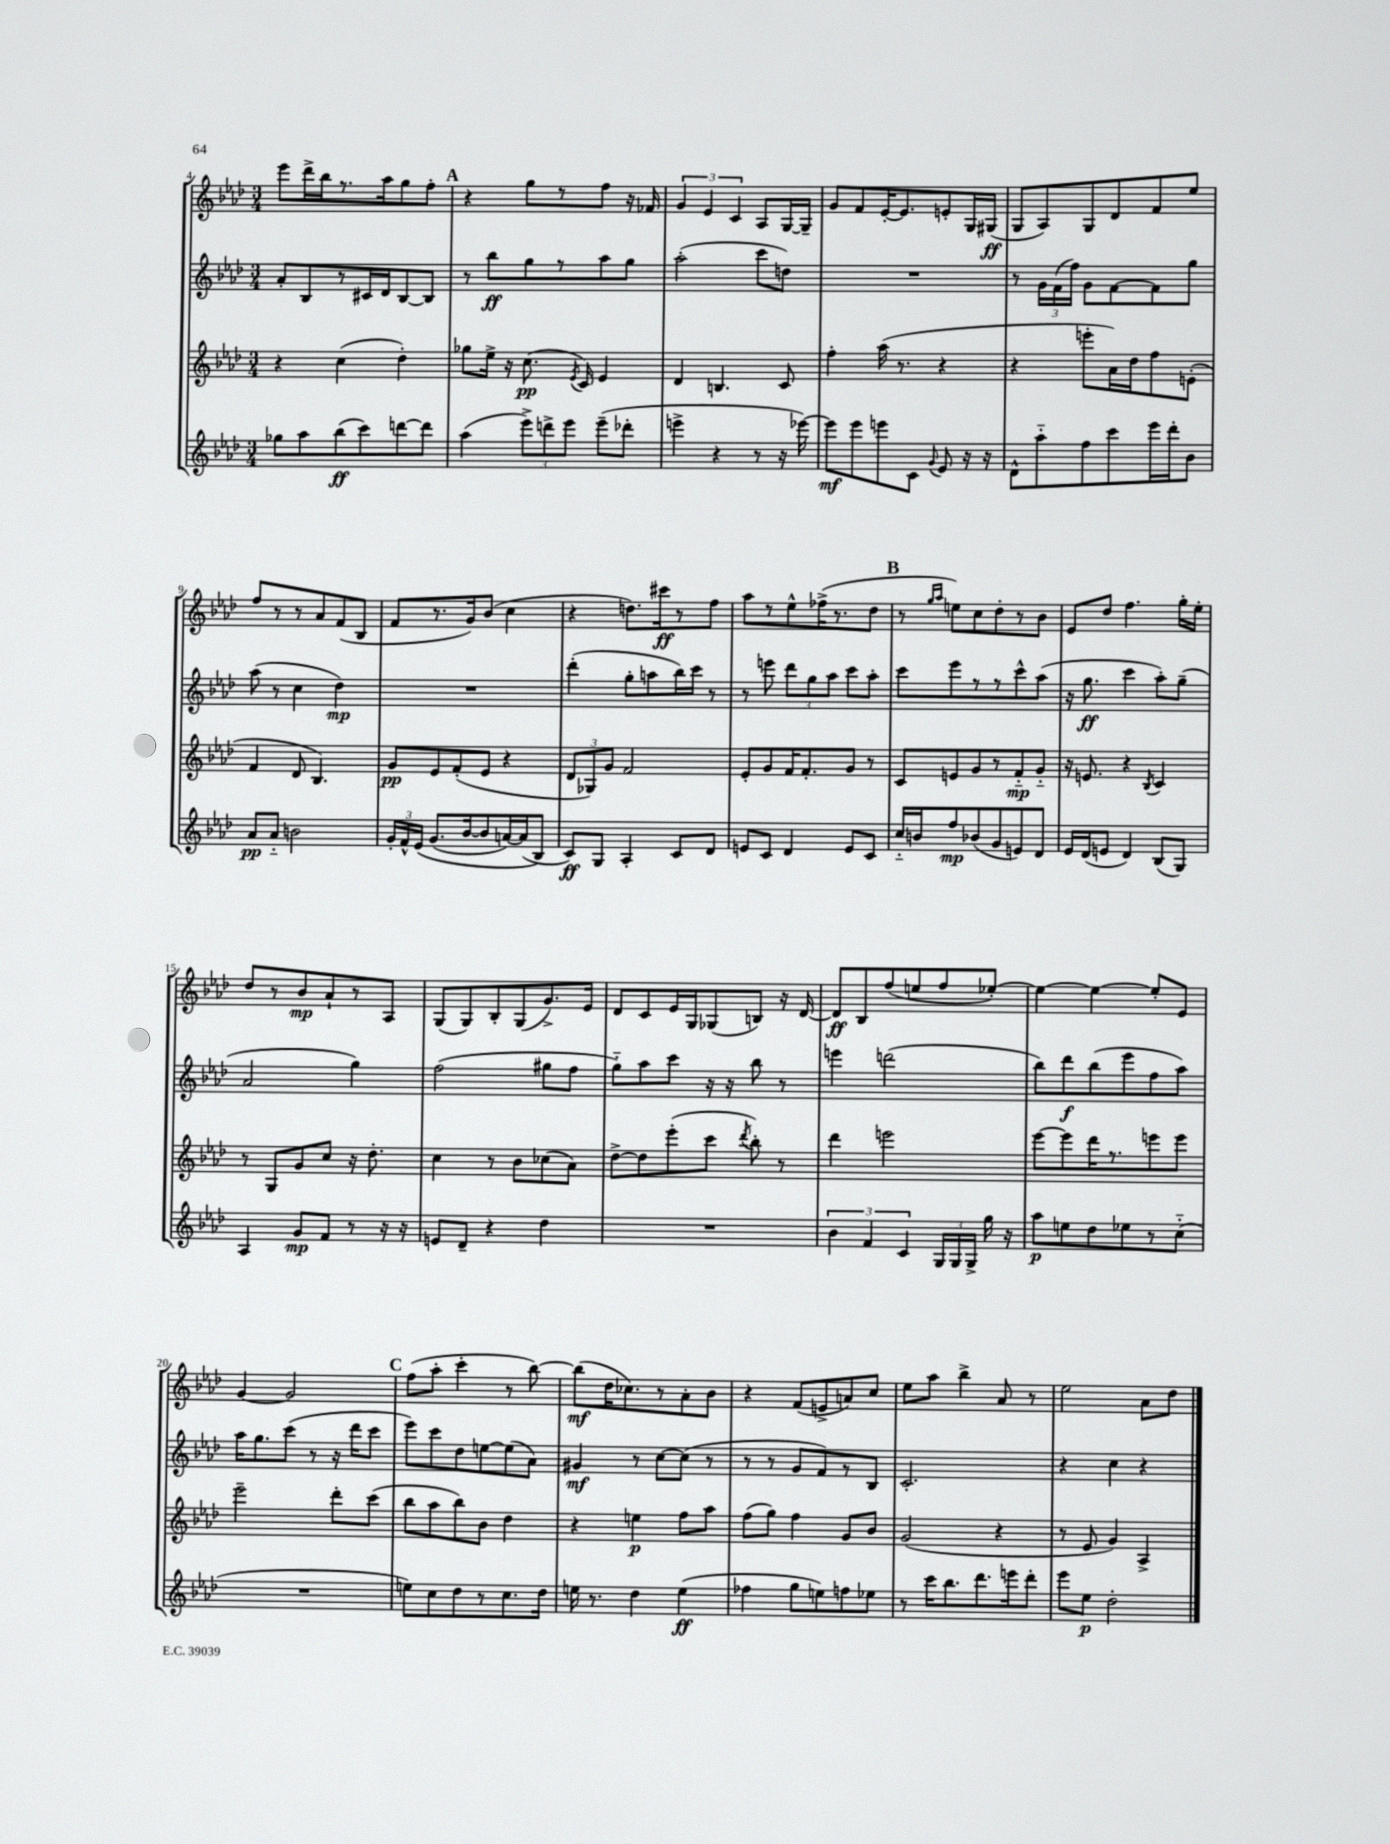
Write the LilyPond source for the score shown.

<<
\new StaffGroup <<
\new Staff = "s0" {
    \clef treble \key aes \major \numericTimeSignature \time 3/4
    \autoBeamOff ees'''8[ des'''16-> bes''16 r8. aes''16 g''8 f''8]-. |
    \mark \markup { \bold "A" } r4 g''8[ r8 f''8] r16 fes'16 |
    \tuplet 3/2 { g'4 ees'4 c'4 } aes8[ g16~ g16]-- |
    g'8[ f'8 ees'16~-. ees'8. e'8-. g16 gis16]\ff( |
    g8[ aes8) g8 des'8 f'8 ees''8] |
    f''8[ r8 r8 aes'8 f'8( bes8] |
    f'8[ r8. g'16) bes'8]( c''4 |
    r4 d''8.[) cis'''16\ff r8 f''8] |
    aes''8[ r8 ees''8-^ fes''16->( r8. des''8] |
    \mark \markup { \bold "B" } r8 \grace { g''16[ aes''16] } e''8[) c''8 des''8-. r8 bes'8] |
    ees'8[ des''8] f''4. g''16[-. ees''16]-. |
    des''8[ r8 bes'8\mp aes'8-! r8 aes8] |
    g8[( g8) bes8-. g8( g'8.->) ees'16] |
    des'8[ c'8 ees'16 g16 ges8( b8]) r16 des'16~ |
    des'8[\ff bes8 f''8( e''8 f''8 ees''8]~-.) |
    ees''4~ ees''4~ ees''8[-. ees'8] |
    g'4~ g'2 |
    \mark \markup { \bold "C" } f''8[( aes''8]-. c'''4-. r8 bes''8~) |
    bes''8[\mf( des''16 ces''8.) r8 aes'8-. bes'8] |
    r4 f'8[( e'8-> a'8) c''8] |
    ees''8[ aes''8] bes''4-> aes'8 r8 |
    ees''2 aes'8[ des''8] \bar "|." |
}
\new Staff = "s1" {
    \clef treble \key aes \major \numericTimeSignature \time 3/4
    \autoBeamOff aes'8[-. bes8 r8 cis'16 des'16 bes8~ bes8] |
    \mark \markup { \bold "A" } r8 bes''8[\ff g''8 r8 aes''8 g''8] |
    aes''2-.( c'''8[ d''8]) |
    R2. |
    r8 \tuplet 3/2 { g'16[ f'16( f''16]) } g'8[ f'8~ f'8 g''8] |
    aes''8( r8 c''4 des''4\mp) |
    R2. |
    des'''4-.( g''8[-. a''8 bes''16) c'''16] r8 |
    r8 e'''8 \tuplet 3/2 { des'''8[ g''8 aes''8] } c'''8[ aes''8]-. |
    \mark \markup { \bold "B" } c'''8[ ees'''8 r8 r8 c'''8-^ aes''8]( |
    r16 g''8.\ff c'''4 aes''8[-.) g''8]--( |
    aes'2 g''4) |
    f''2( gis''8[ f''8] |
    g''8[-_) aes''8 c'''8] r16 r16 bes''8 r8 |
    e'''4 d'''2( |
    bes''8[) des'''8\f bes''8( ees'''8 f''8 aes''8]) |
    aes''16[ g''8. c'''8]( r8 r16 des'''16[ c'''8] |
    \mark \markup { \bold "C" } ees'''8[) c'''8 des''8 e''8~ e''8( aes'8]) |
    gis'4\mf r8 c''8[~ c''8]( r8 |
    r8 r8 g'8[ f'8) r8 bes8] |
    c'2.-. |
    r4 c''4 r4 \bar "|." |
}
\new Staff = "s2" {
    \clef treble \key aes \major \numericTimeSignature \time 3/4
    \autoBeamOff r4 c''4( des''4-.) |
    \mark \markup { \bold "A" } ges''8[ ees''16]-> r16 c''8.\pp( \acciaccatura { ees'8 } c'16) ees'4 |
    des'4 b4. c'8 |
    f''4-. aes''16( r8. r4 |
    r4 e'''8[-. aes'16) des''16 f''8 e'8]-.( |
    f'4 des'8 bes4.) |
    g'8[\pp ees'8 f'8-.( ees'8] r4 |
    \tuplet 3/2 { des'8[ ges8) g'8] } f'2 |
    ees'8[-. g'8 f'16 f'8.-. g'8] r8 |
    \mark \markup { \bold "B" } c'8[ e'8 g'8 r8 f'8-_\mp g'8]-_ |
    r16 e'8. r4 \acciaccatura { bes8 } c'4 |
    r8 g8[ g'8 c''8] r16 des''8.-. |
    c''4 r8 bes'8[ ces''8( aes'8]) |
    des''8[~-> des''8 ees'''8-.( c'''8] \acciaccatura { des'''8 } bes''8-.) r8 |
    des'''4 e'''2 |
    ees'''8[~ ees'''8 des'''16 r8. e'''8 e'''8] |
    ees'''2-- des'''8[-. c'''8]( |
    \mark \markup { \bold "C" } bes''8[ aes''8 bes''8) bes'8] des''4 |
    r4 e''4\p f''8[ aes''8] |
    f''8[( g''8]) f''4 g'8[ bes'8] |
    g'2( r4 |
    r8 ees'8 g'4) aes4-> \bar "|." |
}
\new Staff = "s3" {
    \clef treble \key aes \major \numericTimeSignature \time 3/4
    \autoBeamOff ges''8[ aes''8 bes''8\ff( c'''8) d'''8~ d'''8] |
    \mark \markup { \bold "A" } aes''4( \tuplet 3/2 { ees'''8[->) d'''8-> ees'''8] } ees'''8[--( des'''8]-. |
    e'''4-> r4 r8 r16 ees'''16~) |
    ees'''8[\mf ees'''8 e'''8 c'8] \appoggiatura { g'8 } ees'8 r16 r16 |
    des'8[-^ aes''8-_ f''8 c'''8 ees'''16 des'''16-. bes'8] |
    aes'8[\pp aes'8]-_ b'2 |
    \tuplet 3/2 { g'16[-. f'16-^ ees'16]\( } g'8.[( bes'16~ bes'8 a'16~) a'16( bes8]\) |
    c'8[\ff) g8] aes4-. c'8[ des'8] |
    e'8[ c'8] des'4 e'8[ c'8] |
    \mark \markup { \bold "B" } c''16[-_ b'16 f''8\mp bes'8( g'8 e'8) des'8] |
    ees'16[ des'16( e'8] des'4) bes8[( g8]) |
    aes4 g'8[\mp f'8] r8 r16 r16 |
    e'8[ des'8]-- r4 des''4 |
    R2. |
    \tuplet 3/2 { bes'4 f'4 c'4 } \tuplet 3/2 { g16[ g16 g16]-> } g''16 r16 |
    aes''8[\p e''8 des''8 ees''8 r8 c''8]-_( |
    R2. |
    \mark \markup { \bold "C" } e''8[) c''8 des''8 r8 c''8. des''16] |
    e''16 r8. des''4 e''4\ff( |
    fes''4 g''8[ e''8) f''8 ees''8] |
    r8 c'''16[ bes''8. des'''8. e'''16 des'''8]-. |
    ees'''8[ ees''8]\p des''2-. \bar "|." |
}
>>
>>
\layout { \context { \Score currentBarNumber = #4 } }
